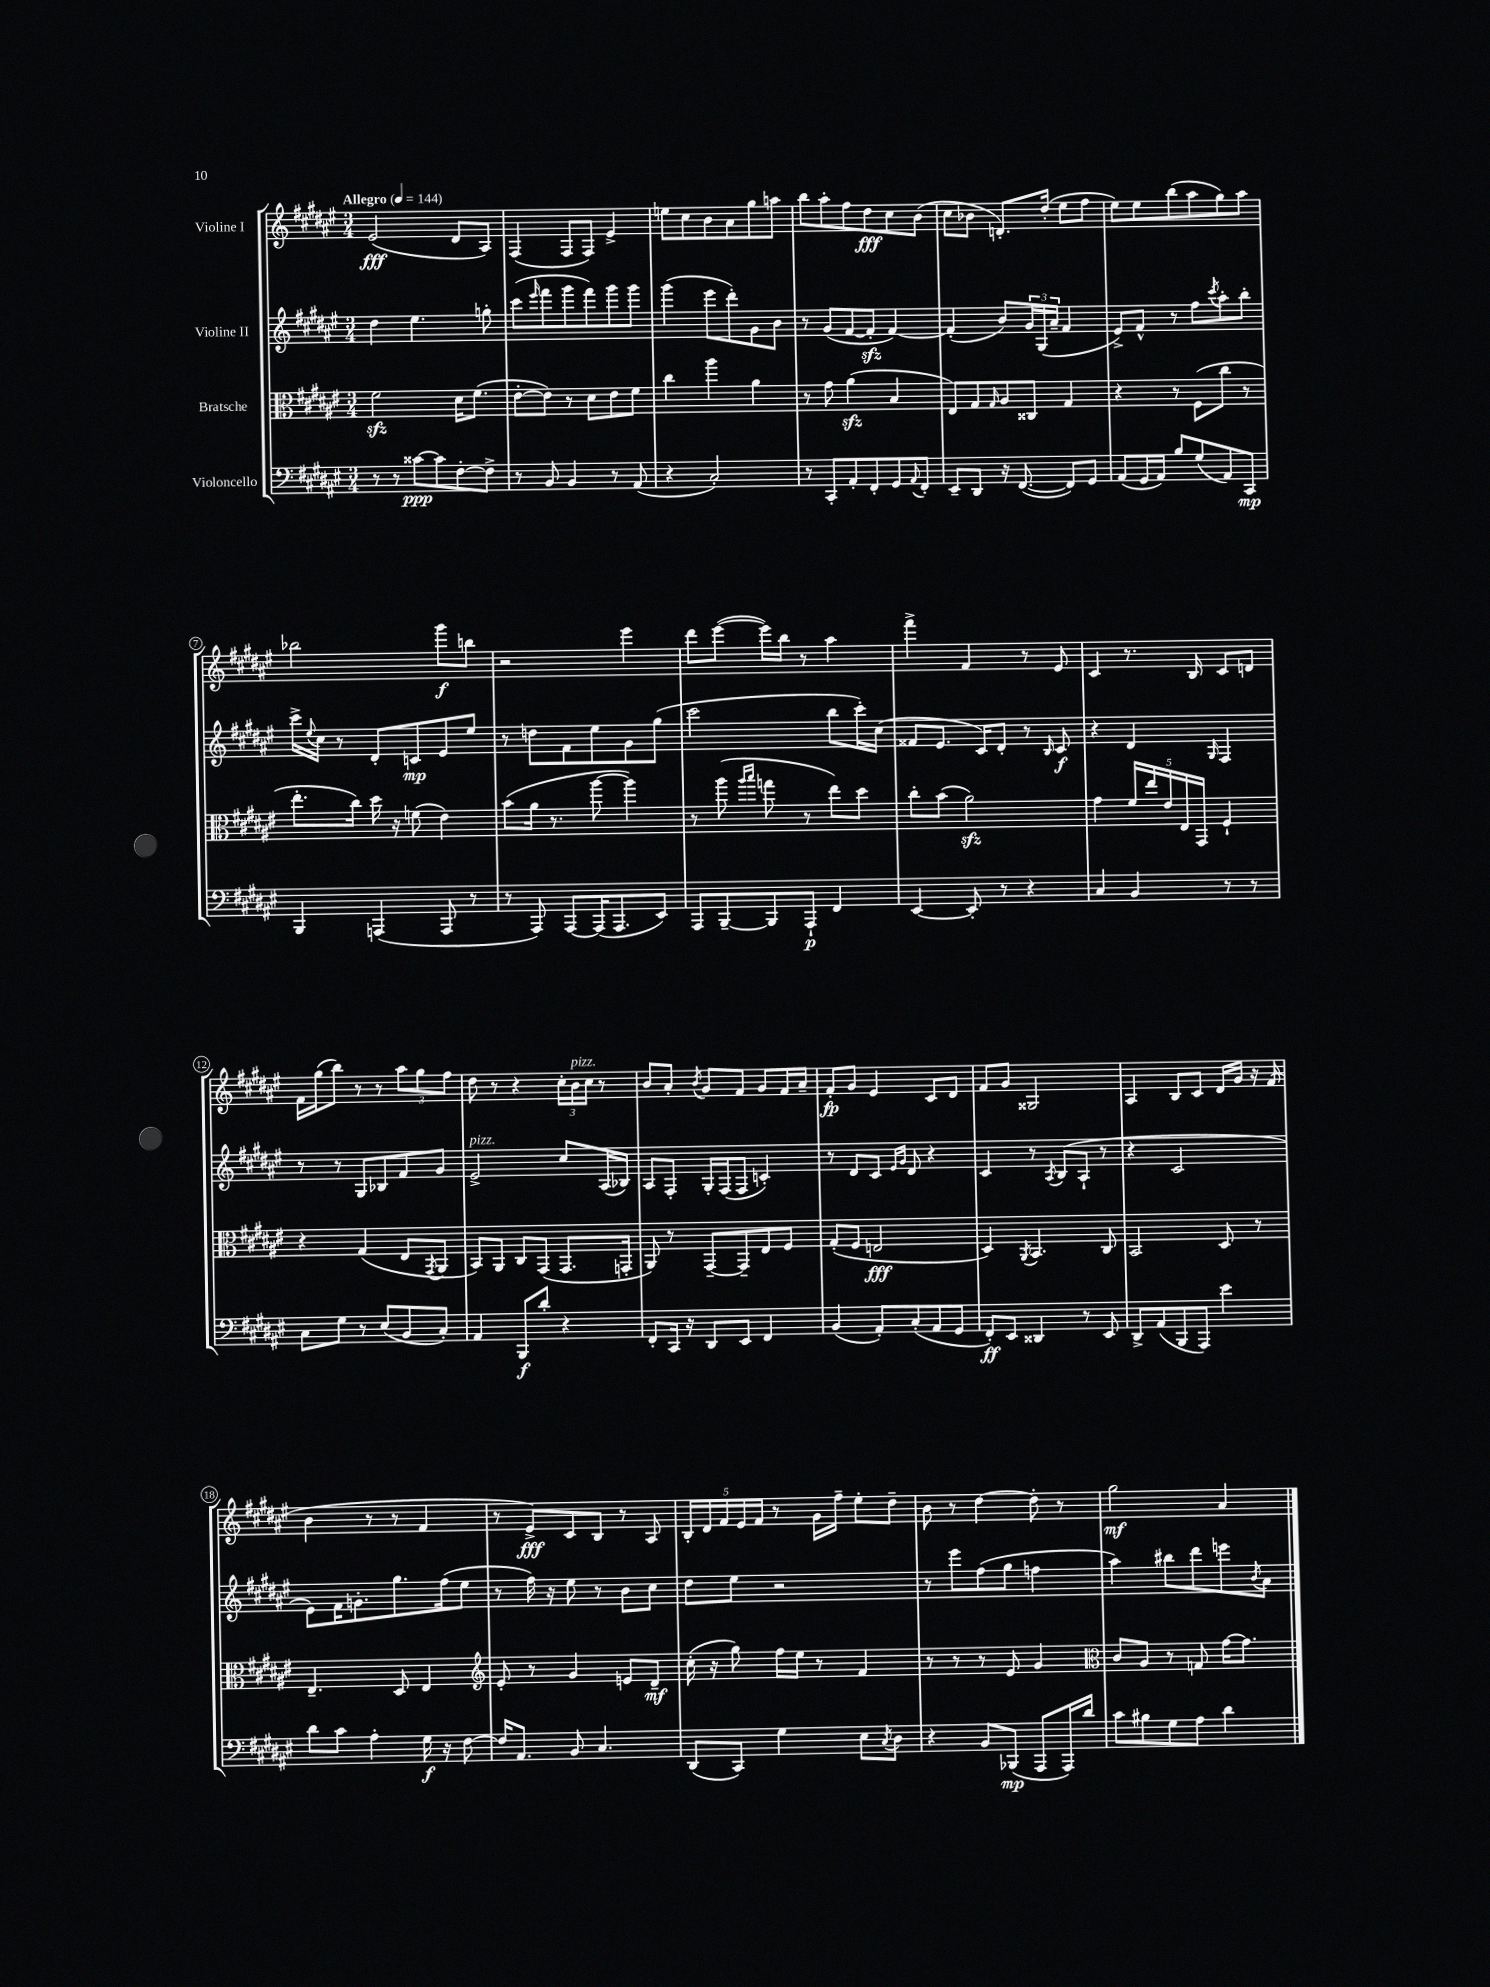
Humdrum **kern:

**kern	**dynam	**kern	**dynam	**kern	**dynam	**kern	**dynam
*part4	*part4	*part3	*part3	*part2	*part2	*part1	*part1
*staff4	*staff4	*staff3	*staff3	*staff2	*staff2	*staff1	*staff1
*I"Violoncello	*	*I"Bratsche	*	*I"Violine II	*	*I"Violine I	*
*clefF4	*	*clefC3	*	*clefG2	*	*clefG2	*
*k[f#c#g#d#a#e#]	*	*k[f#c#g#d#a#e#]	*	*k[f#c#g#d#a#e#]	*	*k[f#c#g#d#a#e#]	*
*M3/4	*	*M3/4	*	*M3/4	*	*M3/4	*
*MM144	*	*MM144	*	*MM144	*	*MM144	*
=1	=1	=1	=1	=1	=1	=1	=1
!	!	!	!	!	!	!LO:TX:a:B:t=Allegro	!
8r	.	2f#zz\	.	4dd#\	.	(2e#/	fff
8r	.	.	.	.	.	.	.
[8c##X\L	ppp	.	.	4.ee#\	.	.	.
8c##\]	.	.	.	.	.	.	.
[8F#'\	.	16d#\KL	.	.	.	8d#/L	.
.	.	(8.f#\J	.	.	.	.	.
8F#^\J]	.	.	.	8ggn'\	.	8A#/J)	.
=2	=2	=2	=2	=2	=2	=2	=2
8r	.	[8e#'\L	.	(8ccc#\L	.	(4F#/	.
.	.	.	.	16qqeee#/	.	.	.
8BB/	.	8e#\J])	.	8fff#\	.	.	.
4BB/	.	8r	.	8ggg#\	.	8F#/L	.
.	.	8d#\L	.	8fff#\)	.	8F#/J)	.
8r	.	8e#\	.	8ggg#\	.	4e#^/	.
(8AA#/	.	8f#\J	.	8ggg#\J	.	.	.
=3	=3	=3	=3	=3	=3	=3	=3
4r	.	4cc#\	.	(4ggg#\	.	8een\L	.
.	.	.	.	.	.	8cc#\	.
2C#'/)	.	4aa#\	.	8eee#\L	.	8b\	.
.	.	.	.	8ddd#'\)	.	8a#\	.
.	.	4a#\	.	8g#\	.	8gg#\	.
.	.	.	.	8b\J	.	8aan\J	.
=4	=4	=4	=4	=4	=4	=4	=4
8r	.	8r	.	8r	.	8bb\L	.
8CC#'/L	.	8g#\	.	(8g#/L	.	8aa#'\	.
8AA#'/	.	(4a#zz\	.	[8f#/	.	8ff#\	.
8FF#'/	.	.	.	8f#zz'/J]	.	8dd#\	fff
8GG#/	.	4B/	.	[4f#/)	.	8cc#\	.
8qqAA#/	.	.	.	.	.	.	.
8FF#'/J	.	.	.	.	.	(8b\J	.
=5	=5	=5	=5	=5	=5	=5	=5
8EE#~/L	.	8E#/L)	.	(4f#'/]	.	8cc#\L	.
8DD#/J	.	8G#/	.	.	.	8b-X\J	.
.	.	16qqG#/	.	.	.	.	.
16r	.	8A#/	.	8b/L)	.	8.dn'/L)	.
([8.FF#/	.	.	.	.	.	.	.
.	.	8C##X/J	.	24g#/L	.	.	.
.	.	.	.	(24G#/	.	.	.
.	.	.	.	.	.	(16dd#'/Jk	.
.	.	.	.	24a#~/JJ	.	.	.
8FF#/L])	.	4G#/	.	4f#/	.	8ee#\L	.
8GG#/J	.	.	.	.	.	8ff#\J	.
=6	=6	=6	=6	=6	=6	=6	=6
(8AA#/L	.	4r	.	8e#^/L)	.	8ee#\L)	.
16GG#/L	.	.	.	8f#^^/J	.	8ee#\	.
16AA#/JJ)	.	.	.	.	.	.	.
8B/L	.	8r	.	8r	.	(8bb\	.
(8G#/	.	(8F#\L	.	8ff#\L	.	8aa#\	.
.	.	.	.	8qccc#/	.	.	.
8AA#/)	.	8cc#\J	.	8aa#'\	.	8gg#\)	.
8CC#/J	mp	8r	.	8bb'\J	.	8aa#\J	.
!!LO:LB:g=z
=7	=7	=7	=7	=7	=7	=7	=7
4BBB/	.	8.ee#'\L	.	16ccc#^\LL	.	2bb-X\	.
.	.	.	.	8qqee#/	.	.	.
.	.	.	.	16cc#\JJ	.	.	.
.	.	.	.	8r	.	.	.
.	.	16cc#\Jk)	.	.	.	.	.
(4AAAn/	.	16dd#\	.	8d#'/L	.	.	.
.	.	16r	.	.	.	.	.
.	.	(8fn\	.	8cn/	mp	.	.
8AAA/	.	4e#\)	.	8e#/	.	8ggg#\L	f
8r	.	.	.	8ee#/J	.	8bbn\J	.
=8	=8	=8	=8	=8	=8	=8	=8
8r	.	(8b\L	.	8r	.	2r	.
8AAA#/)	.	16a#\Jk	.	8ddn\L	.	.	.
.	.	8.r	.	.	.	.	.
[8AAA#/L	.	.	.	8f#\	.	.	.
(16AAA#/K]	.	[8aa#\	.	8ee#\	.	.	.
8.AAA#/	.	.	.	.	.	.	.
.	.	4aa#\])	.	8g#\	.	4eee#\	.
8EE#/J)	.	.	.	(8gg#\J	.	.	.
=9	=9	=9	=9	=9	=9	=9	=9
8AAA#/L	.	8r	.	2ccc#\	.	8ddd#\L	.
[8BBB~/	.	(8aa#\	.	.	.	([8eee#\J	.
.	.	16qqaa#/LL	.	.	.	.	.
.	.	16qqbb/JJ	.	.	.	.	.
8BBB/]	.	8ggn\	.	.	.	16eee#\LL])	.
.	.	.	.	.	.	16bb\JJ	.
8AAA#`/J	p	8r	.	.	.	8r	.
4FF#/	.	8ee#\L)	.	8bb\L	.	4aa#\	.
.	.	8dd#\J	.	16ccc#'\L)	.	.	.
.	.	.	.	(16cc#\JJ	.	.	.
=10	=10	=10	=10	=10	=10	=10	=10
[4EE#/	.	8cc#'\L	.	8f##X/L	.	4fff#^\	.
.	.	(8b\J	.	8.e#/J	.	.	.
8EE#'/]	.	2a#zz\)	.	.	.	4f#/	.
.	.	.	.	16c#/KL)	.	.	.
8r	.	.	.	8d#'/J	.	.	.
4r	.	.	.	8r	.	8r	.
.	.	.	.	16qqB/	.	.	.
.	.	.	.	8c#/	f	8e#/	.
=11	=11	=11	=11	=11	=11	=11	=11
4C#/	.	4g#\	.	4r	.	4c#/	.
4BB/	.	20f#/LL	.	4d#/	.	8.r	.
.	.	20ee#/	.	.	.	.	.
.	.	20e#/	.	.	.	.	.
.	.	20E#/	.	.	.	.	.
.	.	.	.	.	.	16B/	.
.	.	20GG#/JJ	.	.	.	.	.
.	.	.	.	16qqG#/	.	.	.
8r	.	4F#`/	.	4F#/	.	8c#/L	.
8r	.	.	.	.	.	8dn/J	.
!!LO:LB:g=z
=12	=12	=12	=12	=12	=12	=12	=12
8C#\L	.	4r	.	8r	.	16f#\LL	.
.	.	.	.	.	.	(16gg#\J	.
8G#\J	.	.	.	8r	.	8bb\J)	.
8r	.	(4G#/	.	8G#/L	.	8r	.
(8E#/L	.	.	.	8B-X/	.	8r	.
8BB/	.	8E#/L	.	8f#/	.	12aa#\L	.
.	.	.	.	.	.	12gg#\	.
.	.	8qGG#/	.	.	.	.	.
8C#'/J)	.	8AA#/J	.	8g#/J	.	.	.
.	.	.	.	.	.	12ff#\J	.
=13	=13	=13	=13	=13	=13	=13	=13
!	!	!	!	!LO:TX:a:i:t=pizz.	!	!	!
4AA#/	.	8BB/L)	.	2e#^/	.	8dd#\	.
.	.	8AA#/J	.	.	.	8r	.
8BBB/L	f	8C#/L	.	.	.	4r	.
8d#'/J	.	(8GG#/J	.	.	.	.	.
4r	.	8.GG#/L	.	8cc#/L	.	24cc#'\LL	.
!	!	!	!	!	!	!LO:TX:a:i:t=pizz.	!
.	.	.	.	.	.	24b\	.
.	.	.	.	.	.	24cc#\JJ	.
.	.	.	.	(16A#/L	.	8r	.
.	.	16GGn'/Jk	.	16B-X/JJ)	.	.	.
=14	=14	=14	=14	=14	=14	=14	=14
8FF#'/L	.	8AA#/)	.	8A#/L	.	8b/L	.
16CC#/Jk	.	8r	.	8F#'/J	.	8a#'/J	.
16r	.	.	.	.	.	.	.
.	.	.	.	.	.	8qb/	.
8DD#/L	.	[8GG#~/L	.	16G#'/LL	.	8g#/L	.
.	.	.	.	(16F#/J	.	.	.
8EE#/J	.	8GG#~/]	.	8F#/J	.	8f#/J	.
4FF#/	.	8E#/	.	4cn'/)	.	8g#/L	.
.	.	8F#/J	.	.	.	16f#/L	.
.	.	.	.	.	.	16a#~/JJ	.
=15	=15	=15	=15	=15	=15	=15	=15
(4BB/	.	(8G#'/L	.	8r	.	8f#'/L	fp
.	.	8F#/J	.	8d#/L	.	8g#/J	.
8AA#'/L)	.	2En/	fff	8c#/J	.	4e#/	.
.	.	.	.	16qqe#/LL	.	.	.
.	.	.	.	16qqg#/JJ	.	.	.
(8C#'/	.	.	.	8d#/	.	.	.
8AA#/	.	.	.	4r	.	8c#/L	.
8GG#/J	.	.	.	.	.	8d#/J	.
=16	=16	=16	=16	=16	=16	=16	=16
8FF#'/L)	ff	4D#/)	.	4c#/	.	8f#/L	.
8EE#/J	.	.	.	.	.	8g#/J	.
.	.	8qAA#/	.	.	.	.	.
4DD##X/	.	4.BB/	.	8r	.	2G##X/	.
.	.	.	.	8qA#/	.	.	.
.	.	.	.	(8B/L	.	.	.
8r	.	.	.	8A#`/J	.	.	.
8EE#/	.	8C#/	.	8r	.	.	.
=17	=17	=17	=17	=17	=17	=17	=17
8DD#^/L	.	2BB/	.	4r	.	4A#/	.
(8AA#/	.	.	.	.	.	.	.
8BBB/	.	.	.	2c#/	.	8B/L	.
8AAA#/J)	.	.	.	.	.	8c#/J	.
4e#\	.	8D#/	.	.	.	16d#/LL	.
.	.	.	.	.	.	16g#/JJ	.
.	.	8r	.	.	.	16r	.
.	.	.	.	.	.	(16f#/	.
!!LO:LB:g=z
=18	=18	=18	=18	=18	=18	=18	=18
8d#\L	.	4.E#~/	.	8e#\L)	.	4b\	.
8c#\J	.	.	.	16f#\K	.	.	.
.	.	.	.	8.gn'\	.	.	.
4A#'\	.	.	.	.	.	8r	.
.	.	8D#/	.	8.gg#\	.	8r	.
16G#\	f	4E#/	.	.	.	4f#/	.
16r	.	.	.	(16ff#\k	.	.	.
[8F#\	.	.	.	8ee#\J	.	.	.
=19	=19	=19	=19	=19	=19	=19	=19
*	*	*clefG2	*	*	*	*	*
16F#/KL]	.	8e#'/	.	8r	.	8r	.
8.AA#/J	.	.	.	.	.	.	.
.	.	8r	.	16ff#\)	.	8e#^/L)	fff
.	.	.	.	16r	.	.	.
8BB/	.	4g#/	.	8ee#\	.	8c#/	.
4.C#/	.	.	.	8r	.	8B/J	.
.	.	8en/L	.	8b\L	.	8r	.
.	.	8d#~/J	mf	8cc#\J	.	8A#/	.
=20	=20	=20	=20	=20	=20	=20	=20
(8DD#/L	.	(16cc#'\	.	8dd#\L	.	20B'/LL	.
.	.	.	.	.	.	20d#/	.
.	.	16r	.	.	.	.	.
.	.	.	.	.	.	20f#/	.
8CC#/J)	.	8gg#\)	.	8ee#\J	.	.	.
.	.	.	.	.	.	20e#/	.
.	.	.	.	.	.	20f#/JJ	.
4G#\	.	16ff#\LL	.	2r	.	8r	.
.	.	16ee#\JJ	.	.	.	.	.
.	.	8r	.	.	.	16g#\LL	.
.	.	.	.	.	.	16ff#~\JJ	.
8E#\L	.	4f#/	.	.	.	8ee#'\L	.
8qC#/	.	.	.	.	.	.	.
8D#\J	.	.	.	.	.	8dd#~\J	.
=21	=21	=21	=21	=21	=21	=21	=21
4r	.	8r	.	8r	.	8b\	.
.	.	8r	.	8eee#\L	.	8r	.
8BB/L	.	8r	.	(8ff#\	.	[4dd#\	.
(8BBB-X/J	mp	8e#/	.	8gg#\J	.	.	.
8AAA#/L	.	4g#/	.	4ffn\	.	8dd#'\]	.
16AAA#/L)	.	.	.	.	.	8r	.
16d#/JJ	.	.	.	.	.	.	.
=22	=22	=22	=22	=22	=22	=22	=22
*	*	*clefC3	*	*	*	*	*
8c#\L	.	8c#/L	.	4aa#\)	.	2gg#\	mf
8B#X\	.	8A#/J	.	.	.	.	.
8G#\	.	8r	.	8bb#X\L	.	.	.
8A#\J	.	8Gn/	.	8ddd#\	.	.	.
4d#\	.	[16g#\KL	.	8eeen\	.	4a#/	.
.	.	8.g#\J]	.	.	.	.	.
.	.	.	.	8qb/	.	.	.
.	.	.	.	8a#\J	.	.	.
==	==	==	==	==	==	==	==
*-	*-	*-	*-	*-	*-	*-	*-
